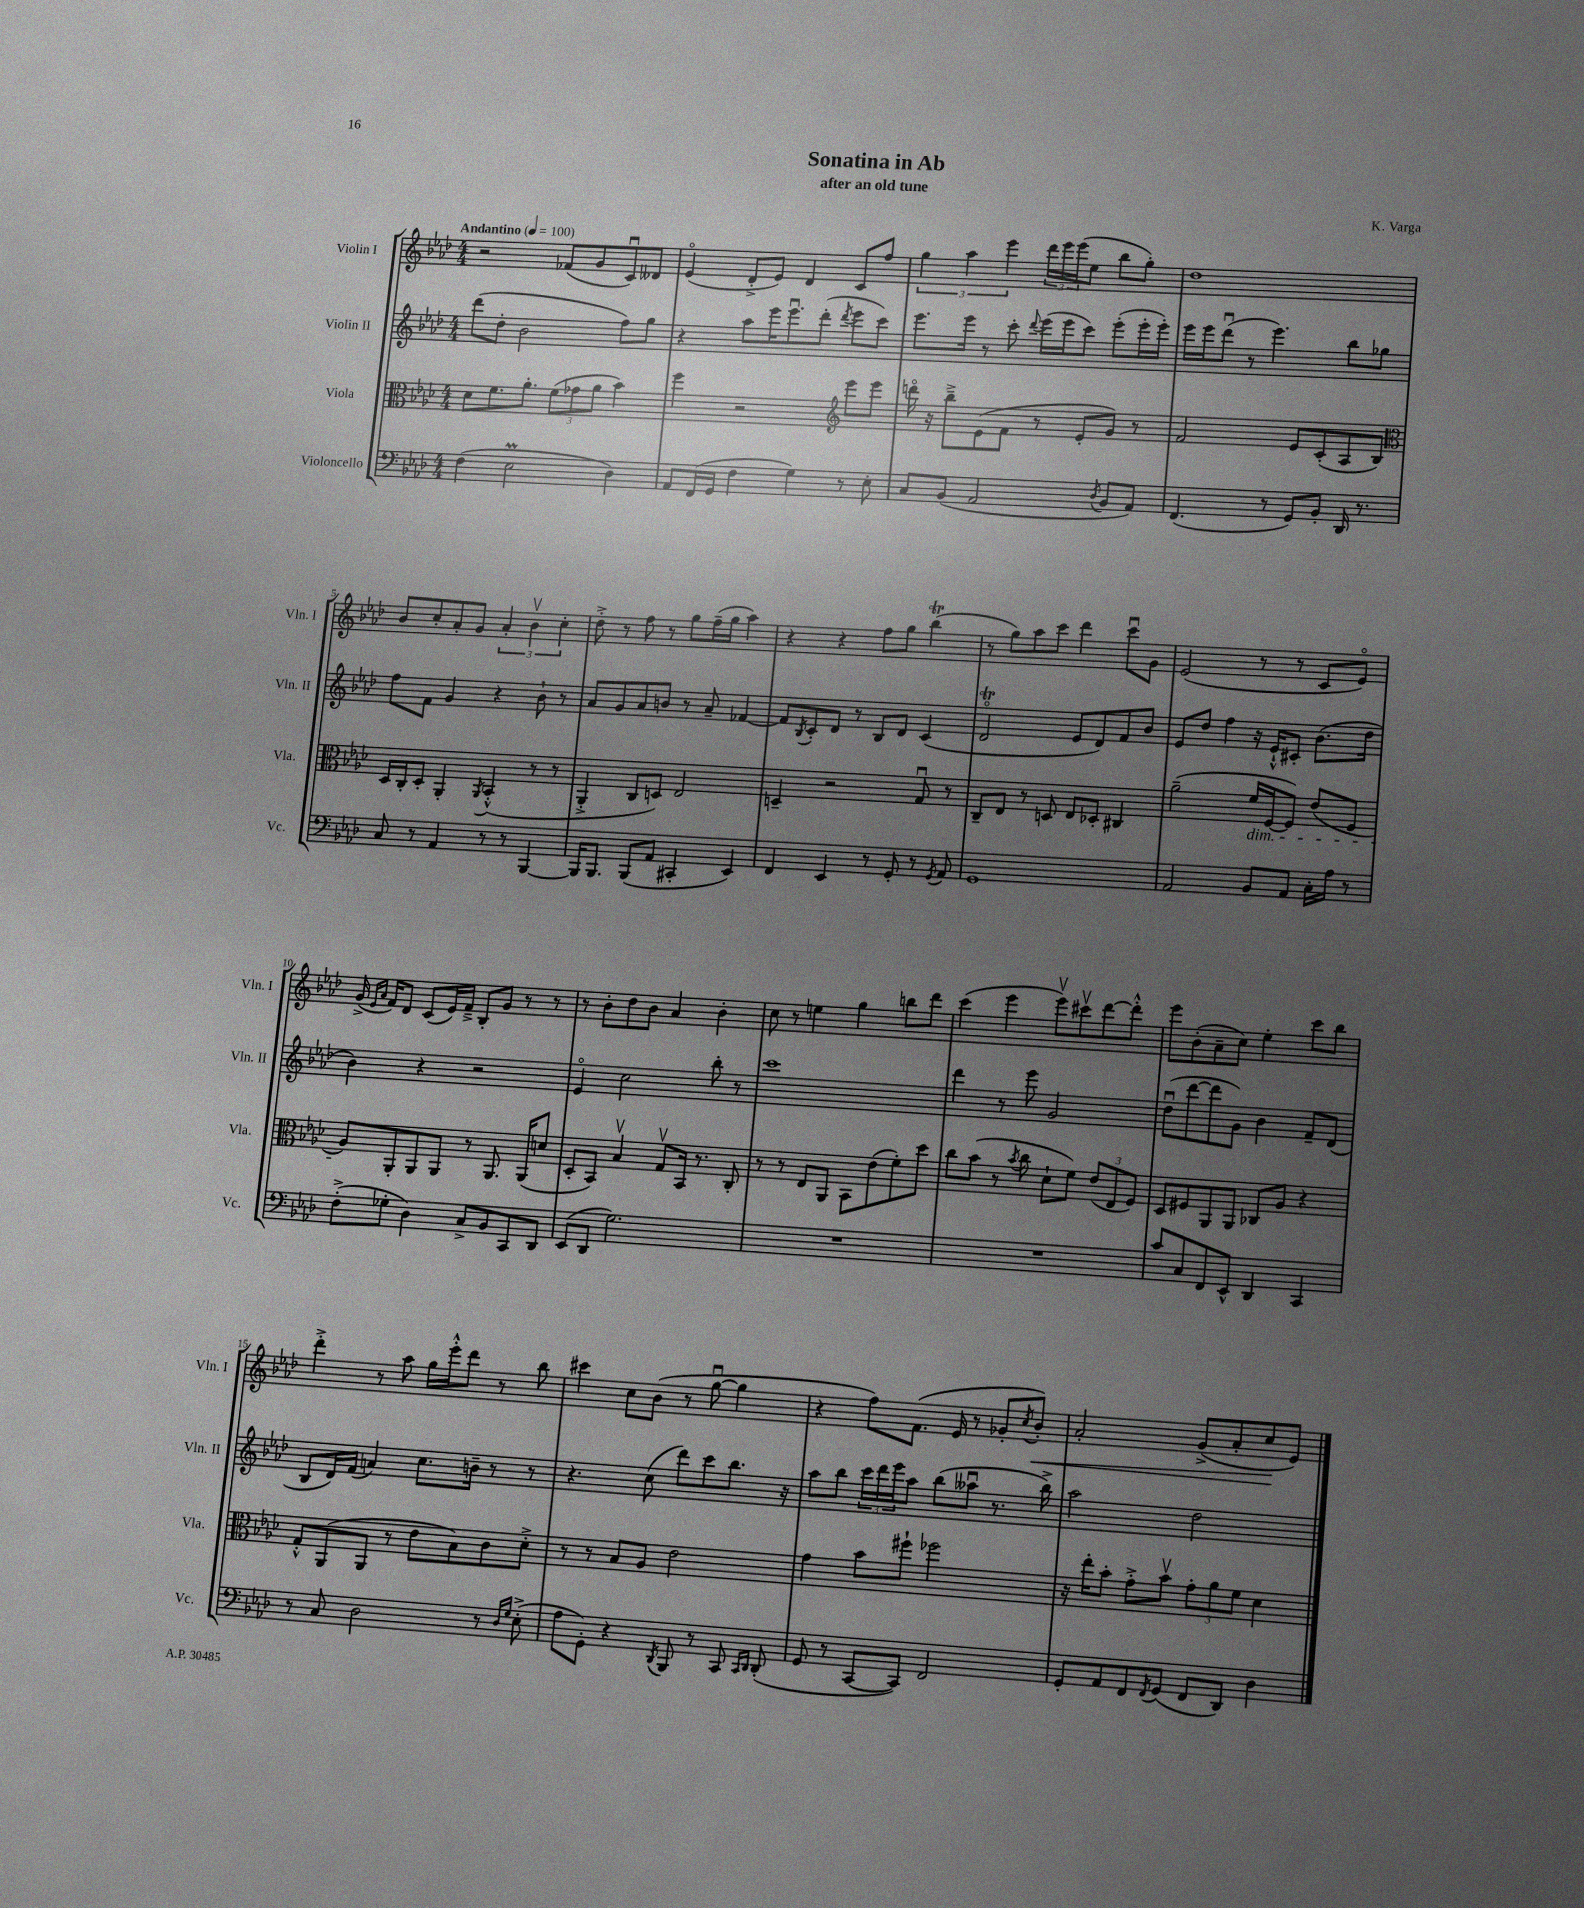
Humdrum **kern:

**kern	**kern	**kern	**kern
*staff4	*staff3	*staff2	*staff1
*clefF4	*clefC3	*clefG2	*clefG2
*k[b-e-a-d-]	*k[b-e-a-d-]	*k[b-e-a-d-]	*k[b-e-a-d-]
*M4/4	*M4/4	*M4/4	*M4/4
*MM100	*MM100	*MM100	*MM100
(4F	8d-	(8ddd-	2r
.	8.f	8dd-'	.
2E-	.	2b-	.
.	8.a-'	.	.
.	(12f	.	(8f-
.	12g-	.	.
.	.	.	8g
.	12a-	.	.
4D-)	4b-)	8ff)	8cu)
.	.	8gg	8d--
=	=	=	=
8AA-	4ff	4r	(4e-o
(16FF	.	.	.
16GG	.	.	.
4F	2r	8aa-	8d-'^
.	.	16eee-	8e-)
.	.	8.eee-u	.
4G)	.	.	4d-
.	.	(8ddd-'	.
*	*clefG2	*	*
.	.	8qddd-	.
8r	8eee-	8eee-	8c
8E-'	8eee-	8ccc)	8ff
=	=	=	=
8C	16dddo	8.eee-	6gg
.	16r	.	.
(8BB-	8bb-~^	.	.
.	.	.	6aa-
.	.	16eee-	.
2AA-	(8e-	8r	.
.	.	.	6eee-
.	8f	8ccc'	.
.	.	8qqddd-	.
.	8r	(16eee-	24ddd-
.	.	.	24eee-
.	.	16eee-	.
.	.	.	(24eee-
.	8e-'	8ccc)	8ee-
8qD-	.	.	.
8BB-	8g)	(8eee-'	8bb-
8AA-)	8r	16eee-'	8gg')
.	.	16eee-')	.
=	=	=	=
(4.FF	2f	16eee-	1dd-
.	.	16eee-	.
.	.	(8ddd-u	.
.	.	8r	.
8r	.	4.eee-)	.
8GG)	8e-	.	.
8BB-'	(8c'	.	.
16DD-	8A-	8bb-	.
8.r	.	.	.
.	8B-)	8gg-	.
=	=	=	=
*	*clefC3	*	*
8C	16D-	8ff	8b-
.	16C'	.	.
8r	8D-'	8f	8cc'
4AA-	4AA-'	4g	8a-'
.	.	.	8g
.	8qAA-	.	.
8r	(4BB-'^^	4r	6a-'
8r	.	.	.
.	.	.	6b-v
[4BBB-	8r	8b-`	.
.	.	.	6cc'
.	8r	8r	.
=	=	=	=
16BBB-]	4AA-'^	8a-	8dd-'^
8.BBB-	.	.	.
.	.	8g	8r
(8BBB-	8C	8a-	8ff
8AA-	8D)	8b	8r
4CC#'	2E-	8r	8gg
.	.	8a-~	(16ff~
.	.	.	16gg
4EE-)	.	[4f-	4aa-)
=	=	=	=
4FF	4D~	8f-]	4r
.	.	8qB-	.
.	.	8c'	.
4EE-	2r	8d-	4r
.	.	8r	.
8r	.	8B-	8ff
8GG'	.	8d-	8gg
8r	8Gu	(4c	(4bb-
8qGG	.	.	.
8AA-	8r	.	.
=	=	=	=
1GG	8C~	2d-o	8r
.	8E-	.	8gg)
.	8r	.	8aa-
.	8D	.	8ccc
.	8E-	8e-	4ddd-
.	8D-'	8d-)	.
.	4C#	8f	8cccu
.	.	8b-	8g
=	=	=	=
2AA-	(2a-~	8e-	(2e-
.	.	8dd-	.
.	.	4ff	.
8BB-	16f	16r	8r
.	[16F	16e-`^^	.
8AA-	8F])	8c#'	8r
16C'	(8e-	(8.b-	8c
16A-	.	.	.
8r	8F	.	8e-o)
.	.	16dd-	.
=	=	=	=
(8F'^	8A-)	4b-)	(16g^
.	.	.	16qqe-
.	.	.	16qqa-
.	.	.	16f)
8G-'	8AA-'	.	8d-
4D-)	8AA-	4r	(8c
.	8AA-	.	16e-)
.	.	.	16f~^
8C^	8r	2r	8B-'
8BB-	8.AA-	.	8g
8CC	.	.	8r
.	(16AA-	.	.
8DD-	8d	.	8r
=	=	=	=
(8EE-	8D-'	4e-o	8r
8DD-	8BB-)	.	8b-'
2.G)	4B-v	2cc	8dd-
.	.	.	8b-
.	8Gv	.	4a-
.	16BB-	.	.
.	8.r	.	.
.	.	8bb-'	4b-'
.	8C'	8r	.
=	=	=	=
1r	8r	1ccc	8cc
.	8r	.	8r
.	8E-	.	4ee
.	8AA-	.	.
.	8BB-	.	4gg
.	(8e-	.	.
.	8f')	.	8bb
.	8dd-	.	8ddd-
=	=	=	=
1r	8cc	4ddd-	(4ccc
.	(8b-	.	.
.	8r	8r	4eee-
.	8qb-	.	.
.	8cc	8eee-	.
.	8d-`	2g	8eee-v)
.	8f)	.	8ccc#v
.	(12e-	.	[8ddd-
.	12E-	.	.
.	.	.	8ddd-'^^]
.	12F)	.	.
=	=	=	=
8c	8D-	(8dd-u	8eee-
8C	8F#	[8ddd-	(8b-'
8FF	8AA-	8ddd-]	8a-~
8EE-^^	8AA-	8g)	8cc)
4DD-	8C-	4b-	4ee-'
.	8A-	.	.
4CC	4r	8f~	8ccc
.	.	(8d-	8bb-
=	=	=	=
8r	8G'^^	8B-	4ddd-'^
8C	(8AA-	16d-)	.
.	.	(16f	.
2D-	8AA-	4a)	8r
.	8r	.	8aa-
.	8e-	8.cc	16gg
.	.	.	16eee-'^^
.	8B-)	.	8ddd-
.	.	16b~	.
8r	8c	8r	8r
16qqD-	.	.	.
16qqG	.	.	.
(8E-'^	8d-'^	8r	8bb-
=	=	=	=
8A-	8r	4.r	4ccc#
8GG')	8r	.	.
4r	8B-	.	8cc
.	8A-	(8cc	(8b-
8qDD-	.	.	.
8BBB-	2e-	8ddd-)	8r
8r	.	8ccc	[8ggu
8CC	.	8.bb-	4gg]
16qqCC	.	.	.
16qqDD-	.	.	.
(8DD-'	.	.	.
.	.	16r	.
=	=	=	=
8GG	4g	8aa-	4r
8r	.	8bb-	.
[8CC	8b-	24ccc	8ff)
.	.	24ddd-	.
.	.	24eee-	.
8CC])	8ff#`	8aa-	(8.f
2FF	2ff-	(8bb-	.
.	.	.	16e-
.	.	8aa--u	8r
.	.	8.r	8g-'
.	.	.	8qcc
.	.	.	8b-')
.	.	16bb-^)	.
=	=	=	=
8GG'	16r	2aa-	2a-'
.	16ee-'	.	.
8AA-	8b-'	.	.
8FF	8g'^	.	.
8qFF	.	.	.
(8GG	8b-v	.	.
8FF	12g'	2dd-	(8g^
.	12a-	.	.
8DD-)	.	.	8a-'
.	12f	.	.
4D-	4d-	.	8cc
.	.	.	8e-)
==	==	==	==
*-	*-	*-	*-
